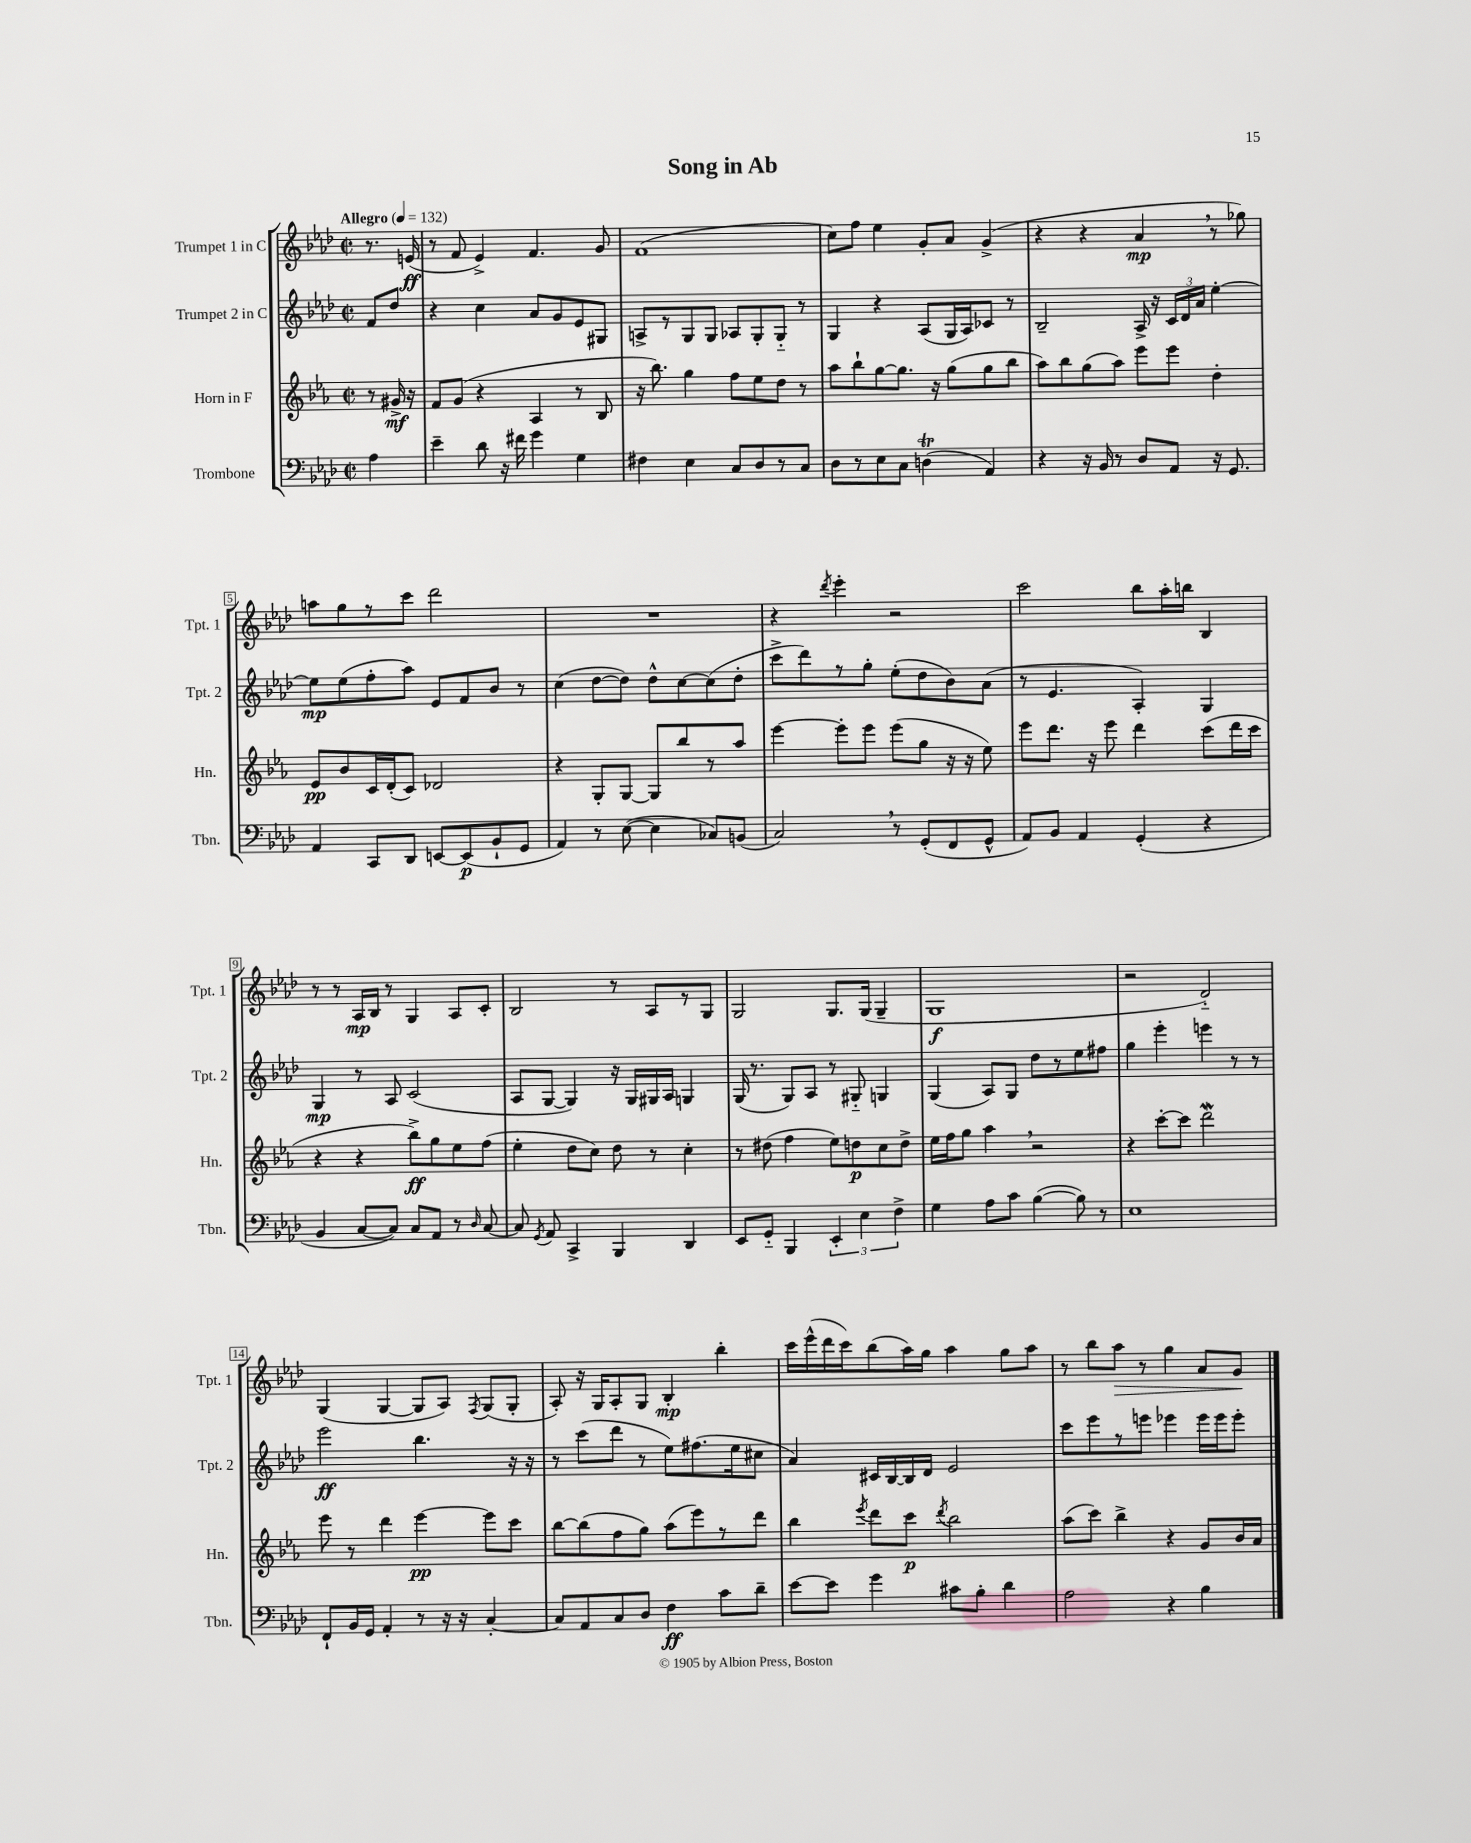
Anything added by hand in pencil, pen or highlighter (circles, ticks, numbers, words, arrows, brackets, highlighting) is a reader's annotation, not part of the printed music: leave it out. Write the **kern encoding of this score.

**kern	**dynam	**kern	**dynam	**kern	**dynam	**kern	**dynam
*part4	*part4	*part3	*part3	*part2	*part2	*part1	*part1
*staff4	*staff4	*staff3	*staff3	*staff2	*staff2	*staff1	*staff1
*I"Trombone	*	*I"Horn in F	*	*I"Trumpet 2 in C	*	*I"Trumpet 1 in C	*
*I'Tbn.	*	*I'Hn.	*	*I'Tpt. 2	*	*I'Tpt. 1	*
*clefF4	*	*clefG2	*	*clefG2	*	*clefG2	*
*k[b-e-a-d-]	*	*k[b-e-a-]	*	*k[b-e-a-d-]	*	*k[b-e-a-d-]	*
*M2/2	*	*M2/2	*	*M2/2	*	*M2/2	*
*met(c|)	*	*met(c|)	*	*met(c|)	*	*met(c|)	*
*MM132	*	*MM132	*	*MM132	*	*MM132	*
=	=	=	=	=	=	=	=
!	!	!	!	!	!	!LO:TX:a:B:t=Allegro	!
4A-\	.	8r	.	8f/L	.	8.r	.
.	.	16g#X^/	mf	8dd-/J	.	.	.
.	.	16r	.	.	.	(16en/	ff
=1	=1	=1	=1	=1	=1	=1	=1
4e-~\	.	8f/L	.	4r	.	8r	.
.	.	(8g/J	.	.	.	8f/	.
8d-\	.	4r	.	4cc\	.	4e-^/)	.
16r	.	.	.	.	.	.	.
16f#X\	.	.	.	.	.	.	.
4g\	.	4A-/	.	8a-/L	.	4.f/	.
.	.	.	.	8g/	.	.	.
4G\	.	8r	.	8e-/	.	.	.
.	.	8B-/	.	8G#X/J	.	8g/	.
=2	=2	=2	=2	=2	=2	=2	=2
4F#X\	.	16r	.	8An^/L	.	(1f	.
.	.	8.bb-\)	.	.	.	.	.
.	.	.	.	8r	.	.	.
4E-\	.	4gg\	.	8G/	.	.	.
.	.	.	.	8G/J	.	.	.
8C/L	.	8ff\L	.	8A-X/L	.	.	.
8D-/	.	8ee-\	.	8G'/	.	.	.
8r	.	8dd\J	.	8G/J	.	.	.
8C/J	.	8r	.	8r	.	.	.
=3	=3	=3	=3	=3	=3	=3	=3
8D-\L	.	8aa-\L	.	4G/	.	8cc\L)	.
8r	.	8bb-`\	.	.	.	8ff\J	.
8E-\	.	[8gg\	.	4r	.	4ee-\	.
8C\J	.	8.gg\J]	.	.	.	.	.
(4Dnt\	.	.	.	(8A-/L	.	8g'/L	.
.	.	16r	.	.	.	.	.
.	.	(8gg\L	.	16G/L	.	8a-/J	.
.	.	.	.	16A-/J)	.	.	.
4AA-/)	.	8gg\	.	8c-X/J	.	(4g^/	.
.	.	8bb-\J	.	8r	.	.	.
=4	=4	=4	=4	=4	=4	=4	=4
4r	.	8aa-\L)	.	2B-~/	.	4r	.
.	.	8bb-\	.	.	.	.	.
16r	.	(8gg\	.	.	.	4r	.
16BB-/	.	.	.	.	.	.	.
8r	.	8aa-\J)	.	.	.	.	.
8D-/L	.	8eee-\L	.	16A-^/	.	4a-,/	mp
.	.	.	.	16r	.	.	.
8AA-/J	.	8eee-\J	.	24c/LL	.	.	.
.	.	.	.	24d-/	.	.	.
.	.	.	.	24a-/JJ	.	.	.
16r	.	4dd'\	.	[4ee-'\	.	8r	.
8.GG/	.	.	.	.	.	.	.
.	.	.	.	.	.	8gg-X\)	.
!!LO:LB:g=z
=5	=5	=5	=5	=5	=5	=5	=5
4AA-/	.	8e-/L	pp	8ee-\L]	mp	8aan\L	.
.	.	8b-/	.	(8ee-\	.	8gg\	.
8CC/L	.	16c/L	.	8ff'\	.	8r	.
.	.	(16d'/J	.	.	.	.	.
8DD-/J	.	8c/J)	.	8aa-\J)	.	8ccc\J	.
[8EEn/L	.	2d-X/	.	8e-/L	.	2ddd-\	.
(8EE/]	p	.	.	8f/	.	.	.
8BB-`/	.	.	.	8b-/J	.	.	.
8GG/J	.	.	.	8r	.	.	.
=6	=6	=6	=6	=6	=6	=6	=6
4AA-/)	.	4r	.	(4cc\	.	1r	.
8r	.	8G'/L	.	[8dd-\L	.	.	.
([8E-\	.	[8G/J	.	8dd-\J])	.	.	.
4E-\]	.	8G/L]	.	8dd-^^\L	.	.	.
.	.	8bb-/	.	[8cc\	.	.	.
8C-X/L)	.	8r	.	(8cc\]	.	.	.
(8BBn/J	.	8aa-/J	.	8dd-'\J	.	.	.
=7	=7	=7	=7	=7	=7	=7	=7
2C,/)	.	[4eee-\	.	8ccc^\L	.	4r	.
.	.	.	.	8ddd-\)	.	.	.
.	.	.	.	.	.	8qddd-/	.
.	.	8eee-'\L]	.	8r	.	4eee-'\	.
.	.	8eee-\J	.	8gg'\J	.	.	.
8r	.	(8eee-\L	.	(8ee-'\L	.	2r	.
(8GG'/L	.	8gg\J	.	8dd-\	.	.	.
8FF/	.	16r	.	8b-\)	.	.	.
.	.	16r	.	.	.	.	.
8GG^^/J	.	8ee-\)	.	(8a-\J	.	.	.
=8	=8	=8	=8	=8	=8	=8	=8
8AA-/L)	.	8eee-\L	.	8r	.	2ccc\	.
8BB-/J	.	8.ddd\J	.	4.e-/	.	.	.
4AA-/	.	.	.	.	.	.	.
.	.	16r	.	.	.	.	.
.	.	8eee-\	.	.	.	.	.
(4GG'/	.	4ddd\	.	4A-'/)	.	8bb-\L	.
.	.	.	.	.	.	16aa-'\L	.
.	.	.	.	.	.	16bbn\JJ	.
4r	.	(8ccc\L	.	4G/	.	4B-/	.
.	.	16ddd\L	.	.	.	.	.
.	.	16ccc\JJ	.	.	.	.	.
!!LO:LB:g=z
=9	=9	=9	=9	=9	=9	=9	=9
4BB-/	.	4r	.	4G/	mp	8r	.
.	.	.	.	.	.	8r	.
[8C/L	.	4r	.	8r	.	16A-/LL	mp
.	.	.	.	.	.	16B-/JJ	.
8C/J])	.	.	.	8A-/	.	8r	.
8C/L	.	8bb-^\L)	ff	(2c/	.	4G/	.
8AA-/J	.	8gg\	.	.	.	.	.
8r	.	8ee-\	.	.	.	8A-/L	.
16qqD-/	.	.	.	.	.	.	.
[8C/	.	(8ff\J	.	.	.	8c'/J	.
=10	=10	=10	=10	=10	=10	=10	=10
8C/]	.	4ee-'\	.	8A-/L	.	2B-/	.
8qGG/	.	.	.	.	.	.	.
8AA-/	.	.	.	[8G/J	.	.	.
4CC^/	.	8dd\L	.	4G/])	.	.	.
.	.	8cc\J)	.	.	.	.	.
4BBB-/	.	8dd\	.	16r	.	8r	.
.	.	.	.	16G/LL	.	.	.
.	.	8r	.	16G#X/	.	8A-/L	.
.	.	.	.	16A-/JJ	.	.	.
4DD-/	.	4cc'\	.	4Gn/	.	8r	.
.	.	.	.	.	.	8G/J	.
=11	=11	=11	=11	=11	=11	=11	=11
8EE-/L	.	8r	.	(16G/	.	2G/	.
.	.	.	.	8.r	.	.	.
8GG/J	.	(8dd#X\	.	.	.	.	.
4BBB-/	.	4ff\	.	8G/L)	.	.	.
.	.	.	.	8A-/J	.	.	.
6EE-'/	.	8ee-\L)	.	8r	.	8.G/L	.
.	.	8ddn\	p	8G#X/	.	.	.
6E-\	.	.	.	.	.	.	.
.	.	.	.	.	.	(16G/Jk	.
.	.	8cc\	.	4Gn/	.	4G~/	.
6F^\	.	.	.	.	.	.	.
.	.	8dd^\J	.	.	.	.	.
=12	=12	=12	=12	=12	=12	=12	=12
4G\	.	16ee-\LL	.	(4G/	.	1G	f
.	.	16ff\J	.	.	.	.	.
.	.	8gg\J	.	.	.	.	.
8A-\L	.	4aa-,\	.	8A-/L)	.	.	.
8c\J	.	.	.	8G/J	.	.	.
([4B-\	.	2r	.	8dd-\L	.	.	.
.	.	.	.	8r	.	.	.
8B-\])	.	.	.	8ee-\	.	.	.
8r	.	.	.	8ff#X\J	.	.	.
=13	=13	=13	=13	=13	=13	=13	=13
1E-	.	4r	.	4gg\	.	2r	.
.	.	[8ccc'\L	.	4eee-'\	.	.	.
.	.	8ccc\J]	.	.	.	.	.
.	.	2dddW\	.	4eeen\	.	2d-/)	.
.	.	.	.	8r	.	.	.
.	.	.	.	8r	.	.	.
!!LO:LB:g=z
=14	=14	=14	=14	=14	=14	=14	=14
8FF`/L	.	8eee-\	.	2eee-\	ff	(4G/	.
16BB-/L	.	8r	.	.	.	.	.
16GG/JJ	.	.	.	.	.	.	.
4AA-'/	.	4ddd\	.	.	.	[4G/	.
8r	.	[4eee-\	pp	4.bb-\	.	8G/L]	.
16r	.	.	.	.	.	8A-/J)	.
16r	.	.	.	.	.	.	.
.	.	.	.	.	.	8qF/	.
[4C'/	.	8eee-\L]	.	.	.	(8G/L	.
.	.	8ccc\J	.	16r	.	8G'/J	.
.	.	.	.	16r	.	.	.
=15	=15	=15	=15	=15	=15	=15	=15
8C/L]	.	[8bb-\L	.	8r	.	8A-'/)	.
8AA-/	.	(8bb-\]	.	(8ccc\L	.	16r	.
.	.	.	.	.	.	16G/KL	.
8C/	.	8ff\	.	8ddd-\J	.	8A-'/	.
8D-/J	.	8gg\J)	.	8r	.	8G/J	.
4F\	ff	(8aa-\L	.	8ee-\L)	.	4B-'/	mp
.	.	8eee-\)	.	(8.ff#X\	.	.	.
8c\L	.	8r	.	.	.	4bb-'\	.
.	.	.	.	16ee-\k	.	.	.
8d-~\J	.	8ddd\J	.	8cc#X\J	.	.	.
=16	=16	=16	=16	=16	=16	=16	=16
[8e-\L	.	4bb-\	.	4a-/)	.	16ccc\LL	.
.	.	.	.	.	.	(16eee-^^\	.
8e-\J]	.	.	.	.	.	16ddd-\	.
.	.	.	.	.	.	16ccc\J)	.
.	.	8qeee-/	.	.	.	.	.
4g\	.	8ddd\L	.	16c#X/LL	.	(8bb-\	.
.	.	.	.	[16B-/	.	.	.
.	.	8ccc\J	p	16B-/]	.	16aa-\L)	.
.	.	.	.	16d-/JJ	.	16gg\JJ	.
.	.	8qddd/	.	.	.	.	.
8c#X\L	.	2bb-\	.	2e-/	.	4aa-\	.
8B-'\J	.	.	.	.	.	.	.
4d-\	.	.	.	.	.	8gg\L	.
.	.	.	.	.	.	8aa-\J	.
=17	=17	=17	=17	=17	=17	=17	=17
2A-\	.	(8aa-\L	.	8ccc\L	.	8r	.
.	.	8ccc\J)	.	8eee-\	.	8bb-\L	.
!	!	!	!	!	!	!	!LO:HP:b
.	.	4bb-^\	.	8r	.	8aa-\J	>
.	.	.	.	8eeen\J	.	8r	.
4r	.	4r	.	4eee-X\	.	4gg\	.
4B-\	.	8g/L	.	16eee-\LL	.	8a-/L	.
.	.	.	.	16eee-\J	.	.	.
.	.	16b-/L	.	8eee-'\J	.	8g/J	.
.	.	16a-/JJ	.	.	.	.	.
.	.	.	.	.	.	.	]
==	==	==	==	==	==	==	==
*-	*-	*-	*-	*-	*-	*-	*-
